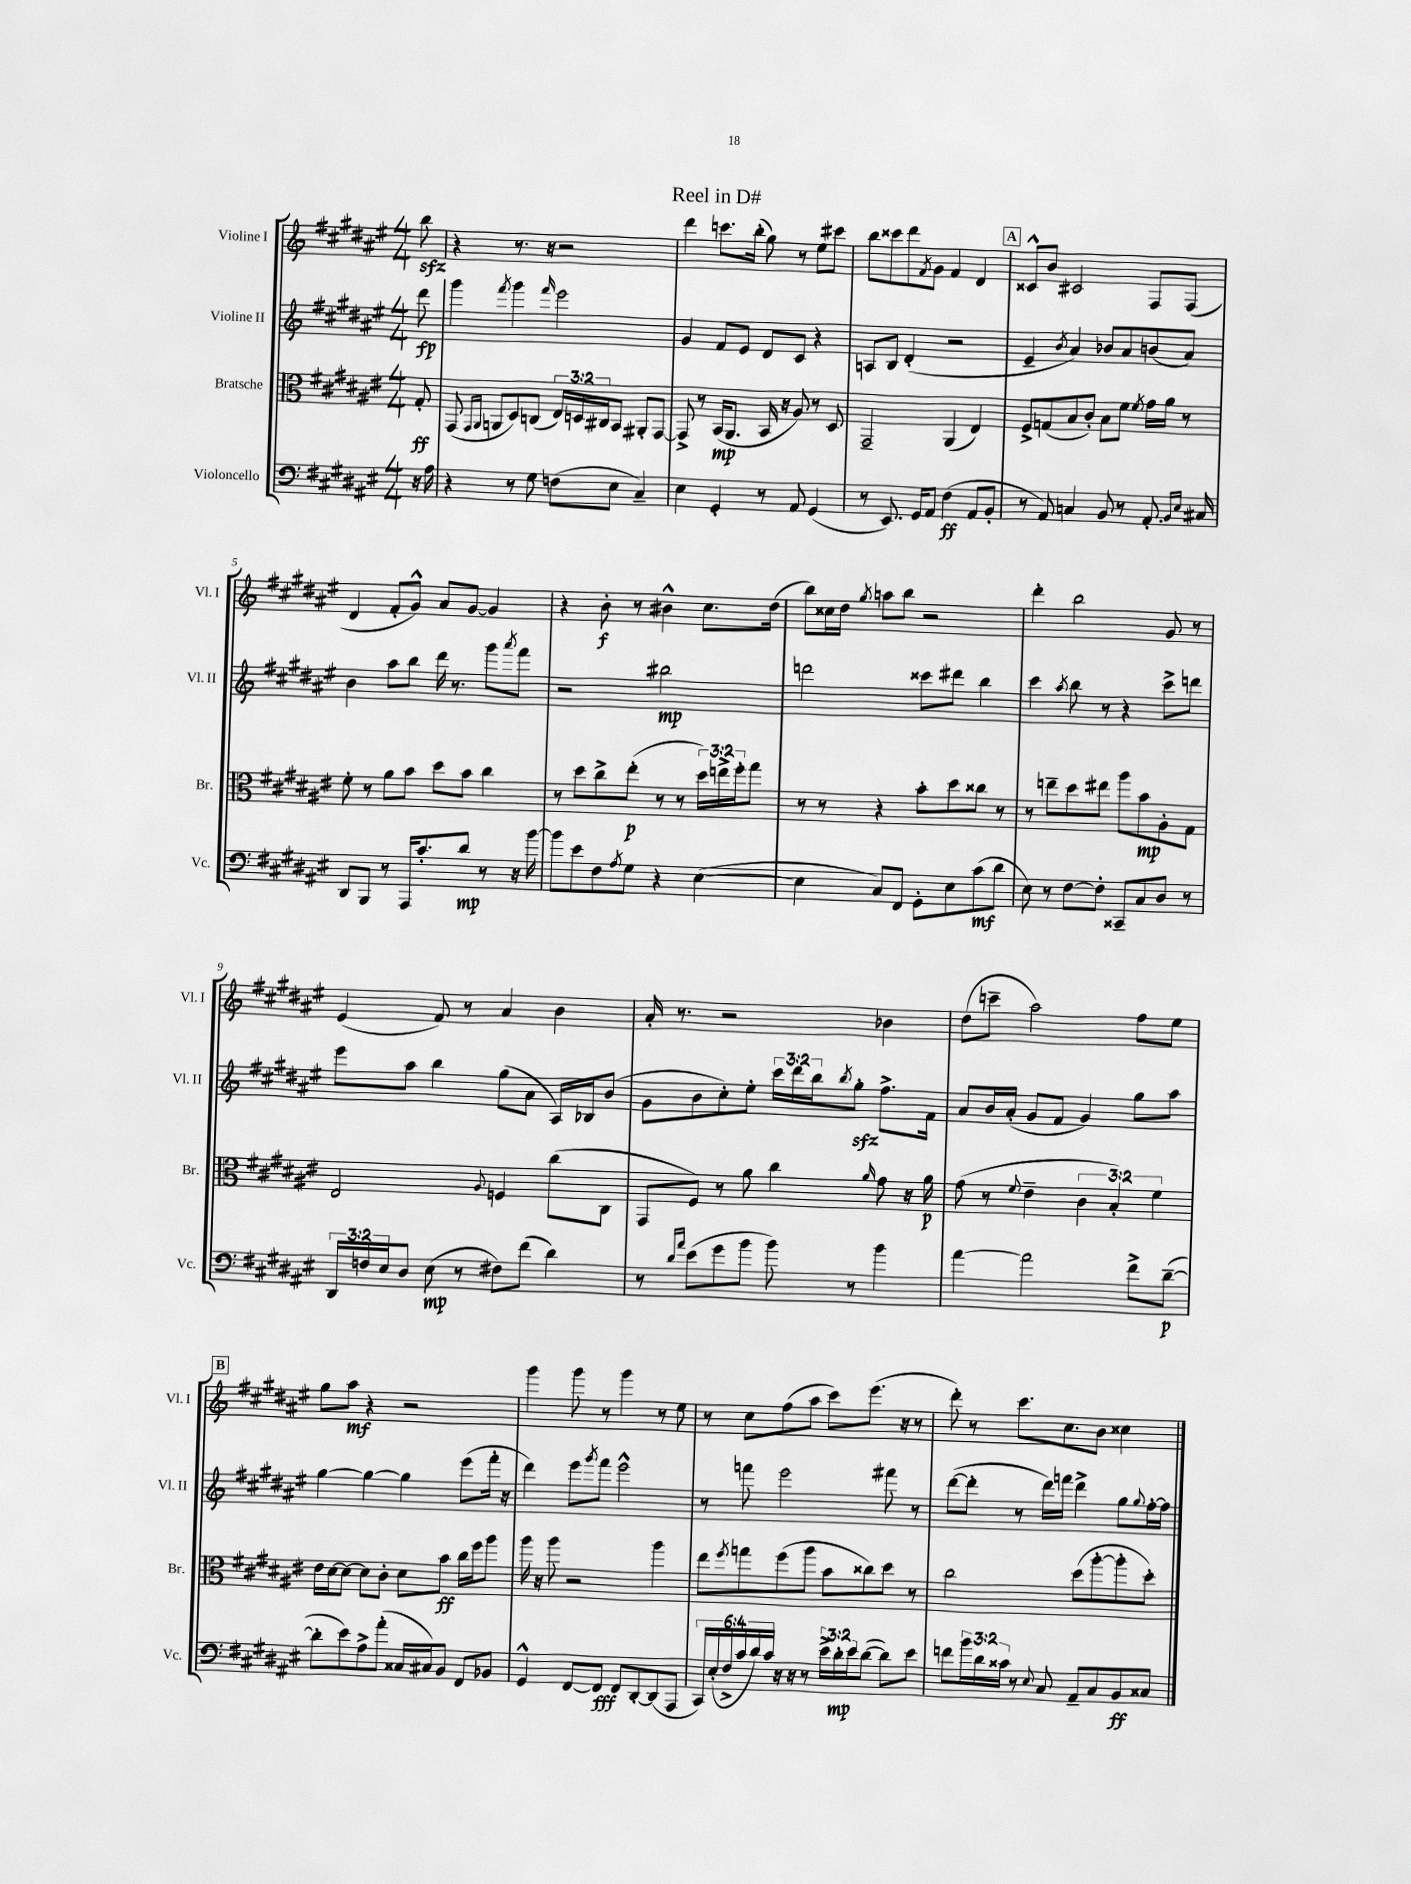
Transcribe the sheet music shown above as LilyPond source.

\header { title = "Reel in D#" }
<<
\new StaffGroup <<
\new Staff = "s0" \with { instrumentName = "Violine I" shortInstrumentName = "Vl. I" } {
    \clef treble \key fis \major \numericTimeSignature \time 4/4 \partial 8
    b''8\sfz |
    r4 r8. r16 r2 |
    dis'''4 c'''8. b''16-.( gis''8) r8 eis''8 cis'''8 |
    b''8 cisis'''8 dis'''8 \acciaccatura { fis'8 } gis'8 fis'4 dis'4 |
    \mark \markup { \box "A" } cisis'8-^ b'8 cis'2 fis8 fis8( |
    dis'4 fis'8-. gis'8-^) ais'8 gis'8~ gis'4 |
    r4 b'8-.\f r8 bis'4-^ cis''8. dis''16( |
    b''8) cisis''16 dis''16 \acciaccatura { gis''8 } a''8 b''8 r2 |
    dis'''4-. b''2 gis'8 r8 |
    eis'4( fis'8) r8 ais'4 b'4 |
    ais'16-. r8. r2 bes'4 |
    dis''8( c'''8-- ais''2) fis''8 eis''8 |
    \mark \markup { \box "B" } gis''8 ais''8\mf r4 r2 |
    gis'''4 gis'''8 r8 gis'''4 r8 eis''8 |
    r8 cis''8 fis''8( ais''8 cis'''8) eis'''8.( r16 r8 |
    dis'''8-.) r8 cis'''8. cis''8. b'8 cisis''4 \bar "|." |
}
\new Staff = "s1" \with { instrumentName = "Violine II" shortInstrumentName = "Vl. II" } {
    \clef treble \key fis \major \numericTimeSignature \time 4/4 \override Staff.TupletNumber.text = #tuplet-number::calc-fraction-text \partial 8
    dis'''8\fp |
    gis'''4 \acciaccatura { fis'''8 } gis'''4 \grace { fis'''16 } eis'''2 |
    gis'4 fis'8 eis'8 dis'8 cis'8 r4 |
    a8 b8 dis'4-.( r2 |
    \mark \markup { \box "A" } eis'4-- \acciaccatura { b'8 } ais'4) bes'8 ais'8 b'8( ais'8) |
    b'4 ais''8 b''8 dis'''16 r8. gis'''8 \acciaccatura { ais'''8 } fis'''8 |
    r2 bis''2\mp |
    d'''2 cisis'''8 dis'''8 b''4 |
    cis'''4 \acciaccatura { ais''8 } b''8 r8 r4 cis'''8-> d'''8 |
    eis'''8 ais''8 b''4 gis''8( ais'8 ais16) bes16 b'8( |
    gis'8 b'8 cis''8-.) eis''8-. \tuplet 3/2 { cis'''16 dis'''16 b''16 } \acciaccatura { b''8 } gis''8-.\sfz fis''8.-> fis'16 |
    ais'8 b'16 ais'16-.( gis'8 fis'8 gis'4) gis''8 ais''8 |
    \mark \markup { \box "B" } gis''4~ gis''4~ gis''4 eis'''8( fis'''16-. r16 |
    dis'''4) eis'''8 \acciaccatura { gis'''8 } fis'''8 eis'''2-^ |
    r8 f'''8 eis'''2 fis'''8 r8 |
    dis'''8~( dis'''8-. r8 dis'''16) f'''16 dis'''4-> gis''8 \appoggiatura { gis''8 } fis''16~-. fis''16 \bar "|." |
}
\new Staff = "s2" \with { instrumentName = "Bratsche" shortInstrumentName = "Br." } {
    \clef alto \key fis \major \numericTimeSignature \time 4/4 \override Staff.TupletNumber.text = #tuplet-number::calc-fraction-text \partial 8
    gis8-.\ff |
    gis,8( \grace { gis,16 ais,16 } a,8 dis8) c8( \tuplet 3/2 { eis16) d16 cis16 } b,8 ais,8-. gis,8~ |
    gis,8-> r8 b,16\mp( ais,8. b,16 r16 ais8) r8 dis8 |
    gis,2-- ais,4( eis4) |
    \mark \markup { \box "A" } fis8-> g8( b8 cis'8-.) b8 fis'8 \acciaccatura { fis'8 } gis'16 ais'16 r8 |
    fis'8-. r8 ais'8 b'8 dis''8 b'8 cis''4 |
    r8 dis''8 cis''8-> eis''8-.\p( r8 r8 \tuplet 3/2 { dis''16) e''16-> fis''16-. } gis''8 |
    r8 r8 r4 b'8-. dis''8 cisis''8 r8 |
    r8 e''8-- dis''8 eis''8 ais''8 b'8\mp ais8-. gis8 |
    eis2 \appoggiatura { ais8 } f4 cis''8( cis8 |
    gis,8 fis8) r8 ais'8 cis''4 \grace { ais'16 } gis'8 r16 ais'16\p |
    gis'8( r8 \appoggiatura { fis'8 } eis'4-- \tuplet 3/2 { cis'4 b4-.) fis'4 } |
    \mark \markup { \box "B" } eis'16 dis'16~ dis'8~ dis'8 cis'8-. dis'8 b'8\ff cis''16 fis''16 ais''8 |
    ais''16 r16 ais''8 r2 ais''4 |
    eis''8 \acciaccatura { fis''8 } g''8 fis''8( ais''8 b'8 cisis''8) dis''8 r8 |
    cis''2 dis''8( ais''8~-. ais''8-. dis''8-.) \bar "|." |
}
\new Staff = "s3" \with { instrumentName = "Violoncello" shortInstrumentName = "Vc." } {
    \clef bass \key fis \major \numericTimeSignature \time 4/4 \override Staff.TupletNumber.text = #tuplet-number::calc-fraction-text \partial 8
    r16 ais16 |
    r4 r8 gis8 f8( eis8 cis4--) |
    eis4 gis,4-. r8 ais,8 gis,4( |
    r8 eis,8.) gis,16 ais,8 fis4\ff( ais,8 b,8-. |
    \mark \markup { \box "A" } r8 ais,8) c4 b,8 r8 ais,8.-. \grace { b,16 eis16 } cis16 |
    dis,8 b,,8 r8 ais,,16 cis'8.-. dis'8\mp r8 r16 b'16~ |
    b'8 eis'8 fis8 \acciaccatura { ais8 } gis8 r4 eis4~( |
    eis4 cis8) fis,8 gis,8-. eis8 cis'8\mf( dis'8 |
    eis8) r8 fis8~ fis8-. cisis,8-- cis8 dis8 r8 |
    \tuplet 3/2 { dis,16 f16 eis16 } dis8 eis8\mp( r8 fis8) fis'8( dis'4) |
    r8 \grace { dis'16 ais'16 } eis'8( gis'8 b'8 b'8) r8 b'4 |
    ais'4~ ais'2 fis'8-> dis'8~--\p( |
    \mark \markup { \box "B" } dis'8-. eis'8) ais8-> ais'8-.( cisis16 cis16) b,8 fis,8 bes,8 |
    gis,4-^ fis,8~ fis,8\fff fis,8 dis,8~-. dis,8( ais,,8 |
    \tuplet 6/4 { cis,16) eis16-.( fis16-> cis'16 dis'16) cis'16 } r16 r16 r8 \tuplet 3/2 { eis'16-> dis'16-.\mp eis'16 } dis'8~( dis'8) eis'8 |
    f'8 \tuplet 3/2 { b'16 dis'16 cisis'16 } r8 \appoggiatura { eis8 } cis8 ais,8-- cis8 b,8\ff cisis8 \bar "|." |
}
>>
>>
